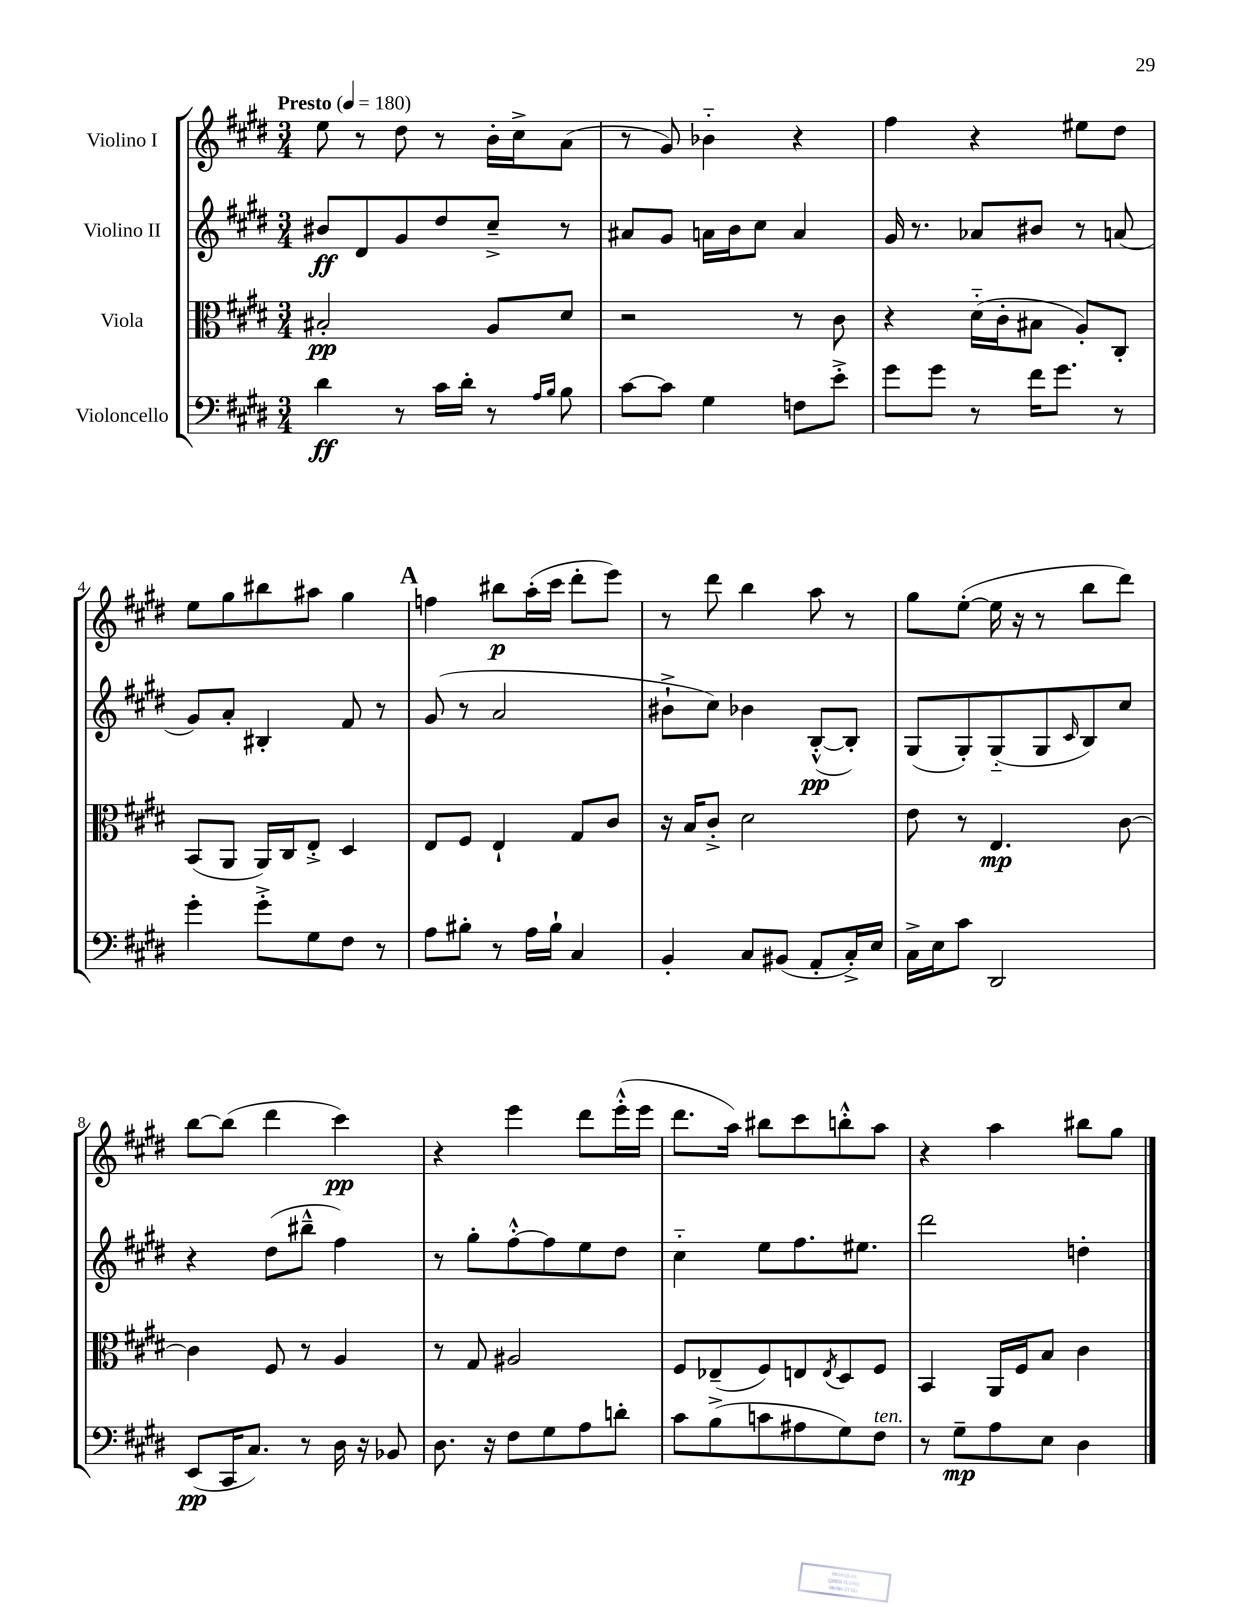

**kern	**kern	**kern	**kern
*staff4	*staff3	*staff2	*staff1
*clefF4	*clefC3	*clefG2	*clefG2
*k[f#c#g#d#]	*k[f#c#g#d#]	*k[f#c#g#d#]	*k[f#c#g#d#]
*M3/4	*M3/4	*M3/4	*M3/4
*MM180	*MM180	*MM180	*MM180
4d#	2B#'	8b#	8ee
.	.	8d#	8r
8r	.	8g#	8dd#
16c#	.	8dd#	8r
16d#'	.	.	.
8r	8A	8cc#~^	16b'
.	.	.	16cc#^
16qqA	.	.	.
16qqB	.	.	.
8B	8d#	8r	(8a
=	=	=	=
[8c#	2r	8a#	8r
8c#]	.	8g#	8g#)
4G#	.	16a	4b-'~
.	.	16b	.
.	.	8cc#	.
8F	8r	4a	4r
8e'^	8c#	.	.
=	=	=	=
8g#	4r	16g#	4ff#
.	.	8.r	.
8g#	.	.	.
8r	(16d#'~	8a-	4r
.	16c#'	.	.
16f#	8B#	8b#	.
8.g#	.	.	.
.	8A')	8r	8ee#
8r	8C#'	(8a	8dd#
=	=	=	=
4g#'	(8BB	8g#)	8ee
.	8AA	8a'	8gg#
8g#'^	16AA)	4B#'	8bb#
.	16C#	.	.
8G#	8E'^	.	8aa#
8F#	4D#	8f#	4gg#
8r	.	8r	.
=	=	=	=
8A	8E	(8g#	4ff
8B#'	8F#	8r	.
8r	4E`	2a	8bb#
16A	.	.	(16aa'
16B#`	.	.	16ccc#
4C#	8G#	.	8ddd#'
.	8c#	.	8eee)
=	=	=	=
4BB'	16r	8b#`^	8r
.	16B	.	.
.	8c#'^	8cc#)	8ddd#
8C#	2d#	4b-	4bb
(8BB#	.	.	.
8AA'	.	([8B'^^	8aa
16C#'^)	.	8B'])	8r
16E	.	.	.
=	=	=	=
16C#^	8e	(8G#	8gg#
16E	.	.	.
8c#	8r	8G#')	([8ee'
2DD#	4.E	(8G#'~	16ee]
.	.	.	16r
.	.	8G#	8r
.	.	16qqc#	.
.	.	8B)	8bb
.	[8c#	8cc#	8ddd#)
=	=	=	=
(8EE	4c#]	4r	[8bb
16CC#	.	.	(8bb]
8.C#)	.	.	.
.	8F#	(8dd#	4ddd#
8r	8r	8bb#~^^	.
16D#	4A	4ff#)	4ccc#)
16r	.	.	.
8BB-	.	.	.
=	=	=	=
8.D#	8r	8r	4r
.	8G#	8gg#'	.
16r	.	.	.
8F#	2A#	[8ff#'^^	4eee
8G#	.	8ff#]	.
8A	.	8ee	8ddd#
8d'	.	8dd#	(16eee'^^
.	.	.	16eee
=	=	=	=
8c#	8F#	4cc#'~	8.ddd#
(8B^	(8E-~	.	.
.	.	.	16aa)
8c	8F#)	8ee	8bb#
8A#	8E	8.ff#	8ccc#
.	8qE	.	.
8G#)	8D#	.	8bb'^^
.	.	8.ee#	.
8F#	8F#	.	8aa
=	=	=	=
8r	4BB	2ddd#	4r
8G#~	.	.	.
8A	16AA	.	4aa
.	16F#	.	.
8E	8B	.	.
4D#	4c#	4dd'	8bb#
.	.	.	8gg#
==	==	==	==
*-	*-	*-	*-
